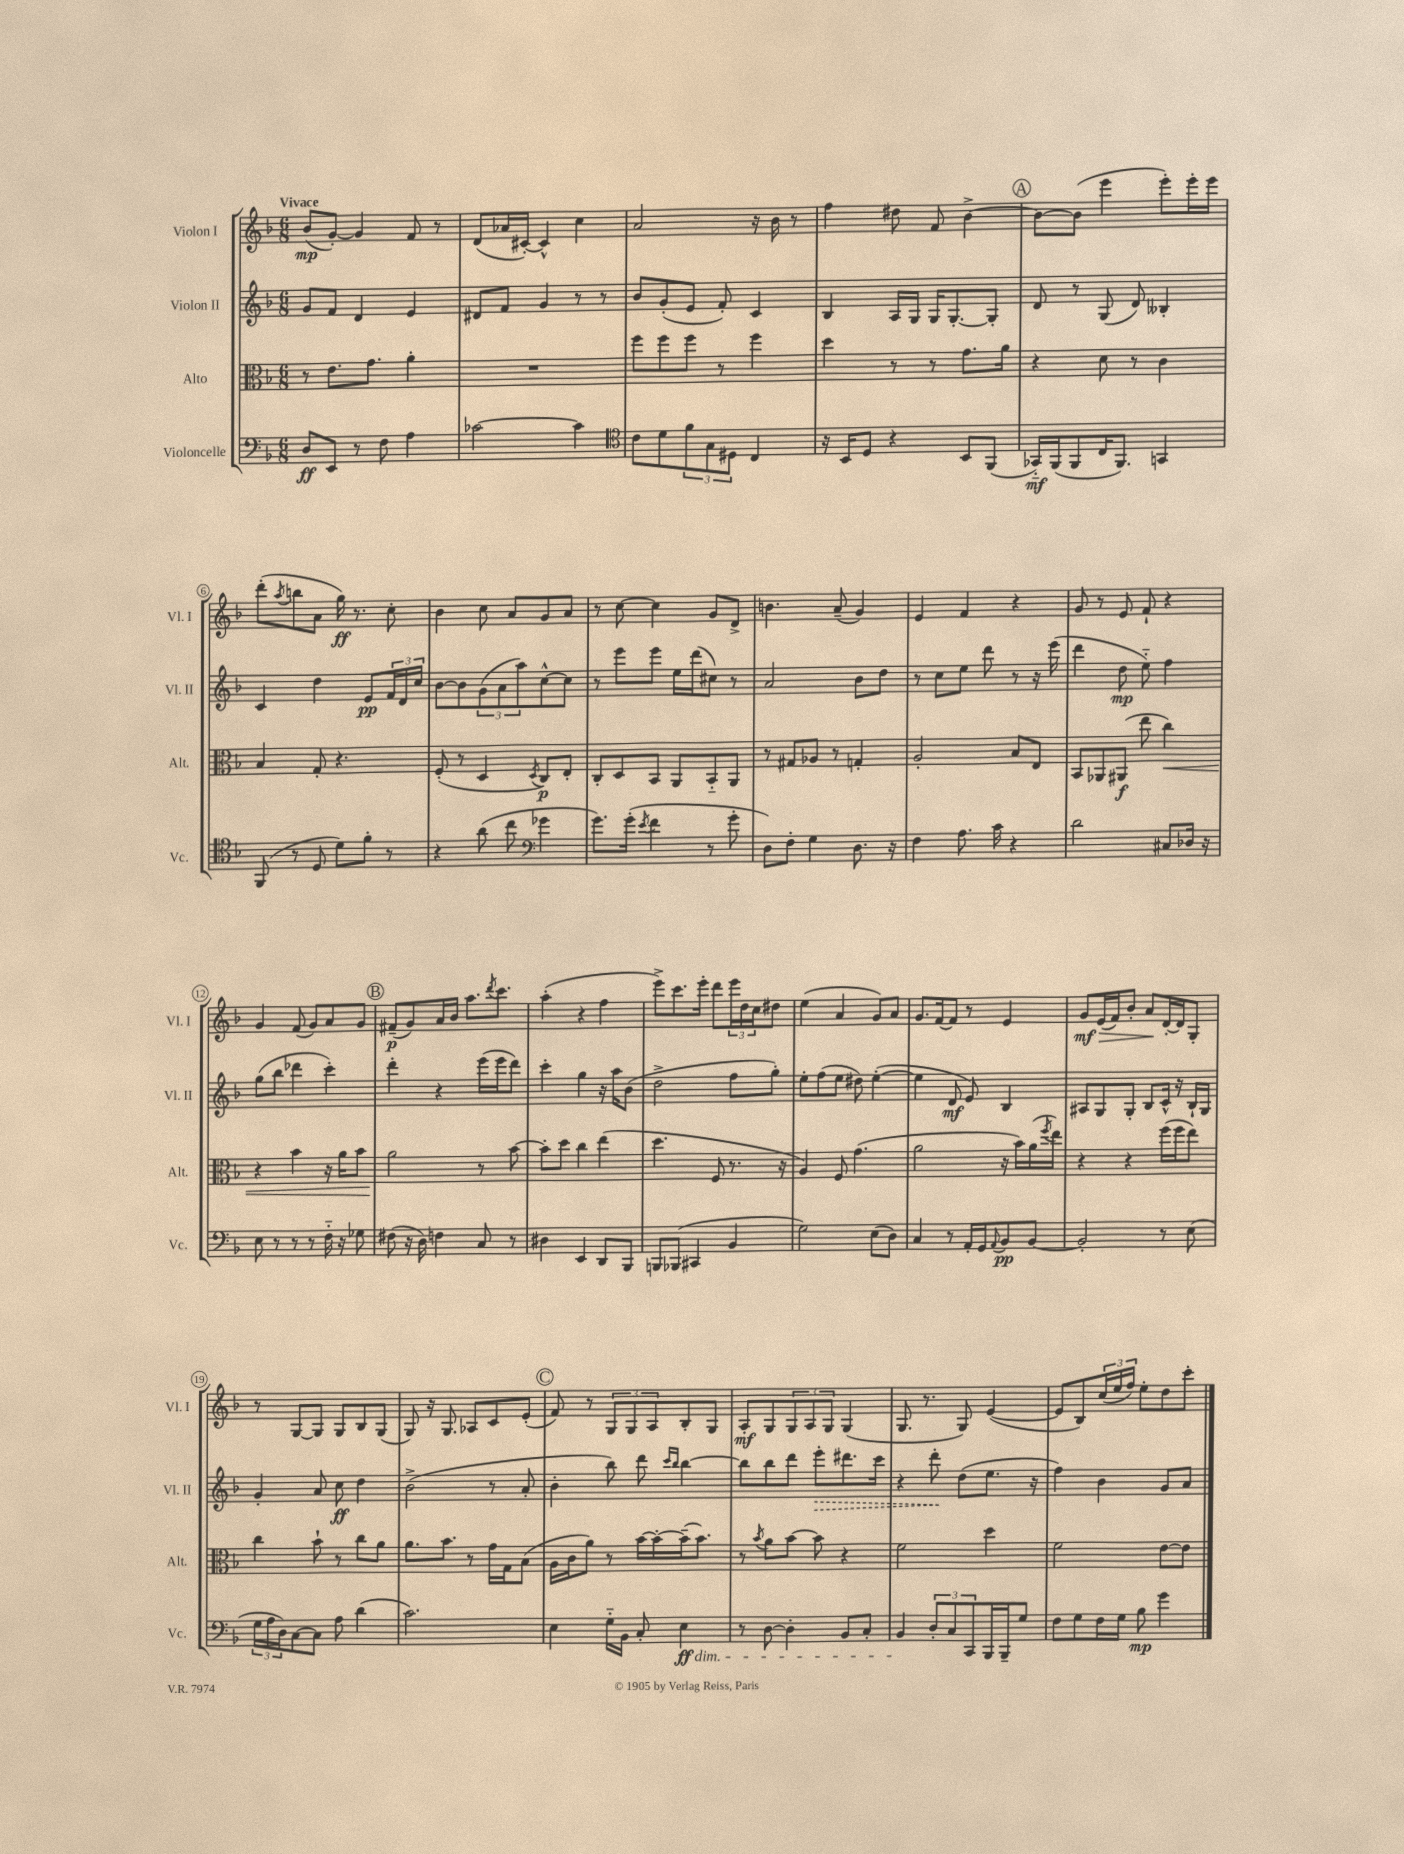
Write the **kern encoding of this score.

**kern	**kern	**kern	**kern
*staff4	*staff3	*staff2	*staff1
*clefF4	*clefC3	*clefG2	*clefG2
*k[b-]	*k[b-]	*k[b-]	*k[b-]
*M6/8	*M6/8	*M6/8	*M6/8
8D	8r	8g	(8b-
8EE	8.e	8f	[8g')
8r	.	4d	4g]
.	8.g	.	.
8F	.	.	.
4A	4a'	4e	8f
.	.	.	8r
=	=	=	=
[2c-	2.r	8d#	(8d
.	.	8f	16a-
.	.	.	[16c#')
.	.	4g	4c#^^]
4c-]	.	8r	4cc
.	.	8r	.
=	=	=	=
*clefC4	*	*	*
8c	8ff	8b-	2a
8d	8ff	(8g'	.
12f	8ff	8e	.
12G	.	.	.
.	8r	8f')	.
12D#	.	.	.
4C	4ff	4c	16r
.	.	.	16b-
.	.	.	8r
=	=	=	=
16r	4dd	4B-	4ff
16BB-	.	.	.
8D	.	.	.
4r	8r	16A	8dd#
.	.	16G	.
.	8r	16G	8f
.	.	[8.G'	.
8BB-	8.g	.	[4b-^
(8FF	.	8G']	.
.	16a	.	.
=	=	=	=
16GG-'~)	4r	8d	8b-_
(16FF	.	.	.
8FF	.	8r	(8b-]
16C	8d	(8G	4eee
8.FF)	.	.	.
.	8r	8d)	.
4GG	4c	4B--'	8eee')
.	.	.	16eee'
.	.	.	16eee
=	=	=	=
(8FF	4B-	4c	(8ddd'
.	.	.	8qaa
8r	.	.	8bb
8D	8G'	4dd	8a
8d)	4.r	.	16gg)
.	.	.	8.r
8f'	.	8e	.
8r	.	24f	8cc'
.	.	24d	.
.	.	24cc	.
=	=	=	=
4r	(8F'	[8b-	4b-
.	8r	8b-]	.
(8a	4D	(12g	8cc
.	.	12a	.
8cc	.	.	8a
.	.	12aa)	.
*clefF4	*	*	*
.	8qD	.	.
4g-	8C)	[8cc^^	8g
.	8E'	8cc]	8a
=	=	=	=
8.g)	8C'	8r	8r
.	8D	8eee	[8cc
(16g'	.	.	.
8qe	.	.	.
4f	8BB-	8eee	4cc]
.	8AA	16ee	.
.	.	(16ddd	.
8r	8BB-'~	8cc#)	8g
8g'	8AA	8r	8d^
=	=	=	=
8D)	8r	2a	4.b
8F'	8G#	.	.
4G	8A-	.	.
.	8r	.	(8a~
8.D	4G'	8b-	4g)
.	.	8dd	.
16r	.	.	.
=	=	=	=
4F	2A'	8r	4e
.	.	8cc	.
8.A	.	8ee	4f
.	.	8ddd	.
16c	.	.	.
4r	8B-	8r	4r
.	8E	16r	.
.	.	(16eee	.
=	=	=	=
2d	8BB-	4ddd	8g
.	8AA-	.	8r
.	(8AA#	8dd	8e
.	8ee	8ee'~)	8f`
8C#	4cc)	4ff	4r
16D-	.	.	.
16r	.	.	.
=	=	=	=
8E	4r	(8gg	4g
8r	.	8bb-	.
8r	4b-	4ddd-	(8f
8r	.	.	8g)
16F'~	16r	4ccc')	8a
16r	16a	.	.
8G-	8b-	.	8g
=	=	=	=
(8F#	2a	4ddd'	(8f#~
16r	.	.	8g)
16D)	.	.	.
4F	.	4r	16a
.	.	.	16b-
.	.	.	8.aa
8C	8r	(16eee	.
.	.	.	8qddd
.	.	16eee	8.ccc
8r	[8b-	8ddd)	.
=	=	=	=
4D#	8b-']	4ccc'	(4aa'
.	8dd	.	.
4EE	4cc	4gg	4r
8DD	(4ee	16r	4ff
.	.	16aa	.
8BBB-	.	(8b-	.
=	=	=	=
8BBB	4.dd	2dd^	8eee^)
(8BBB-	.	.	8.ccc
4CC#	.	.	.
.	.	.	16eee'
.	8F	.	8ddd
4BB-	8.r	8ff	24eee
.	.	.	24dd
.	.	.	24cc
.	.	8gg')	8dd#
.	16r	.	.
=	=	=	=
2G)	4A)	8ee'	(4ee
.	.	(8ff	.
.	8F	8ee	4a
.	(4.g	8dd#)	.
(8E	.	([4ee'	8g)
8D)	.	.	8a
=	=	=	=
4C	2a	4ee]	8.g
.	.	.	[16f
8r	.	8d	8f]
16AA'	.	8e)	8r
16GG	.	.	.
8qqAA	.	.	.
8BB-	16r	4B-	4e
.	16b-)	.	.
[8BB-	(16a	.	.
.	8qff	.	.
.	16ee)	.	.
=	=	=	=
2BB-']	4r	8A#	8g
.	.	8G	(16e
.	.	.	16f)
.	4r	8G'	8b-'
.	.	8B-	8a
8r	(16ff	16c^^	[16d'
.	16ff	16r	16d]
(8E	8ee)	16B-`	8G'
.	.	16G	.
=	=	=	=
24G	4cc	4g'	8r
24A	.	.	.
24D)	.	.	.
[8C	.	.	[8G
8C]	8b-`	8a	8G]
8A	8r	8cc	8G
(4d	8cc	4dd	8B-
.	8a	.	(8G
=	=	=	=
2.c)	8.a	(2b-^	8G)
.	.	.	16r
.	8.b-	.	8.G
.	8r	.	8A-
.	16g	8r	8c
.	16G	.	.
.	(8B-	8a'	(8e'
=	=	=	=
4E	16A	4b-'	8f)
.	16c	.	.
.	8a)	.	8r
16G'~	8r	8bb-)	12G
16BB-	.	.	.
.	.	.	12G
8C'	[16b-	8ddd	.
.	.	.	12A
.	16b-'_	.	.
.	.	16qqccc	.
.	.	16qqbb-	.
4E	(16b-~]	[4bb-	8B-'
.	8.b-)	.	.
.	.	.	8G
=	=	=	=
8r	8r	8bb-]	8A'
.	8qb-	.	.
[8D	8a	8bb-	8G
4D']	[8b-	8ddd	12G
.	.	.	12A
.	8b-]	8eee'	.
.	.	.	12G
8BB-	4r	8.ddd#	(4G
8C'	.	.	.
.	.	16ccc	.
=	=	=	=
4BB-	2f	4r	8.G
.	.	.	8.r
12D'	.	8ddd'	.
12C	.	.	.
.	.	(8dd	8G)
12CC	.	.	.
16BBB-	4dd	8.ee	([4e
16BBB-~	.	.	.
8G	.	.	.
.	.	16r	.
=	=	=	=
8F	2f	4ff)	8e]
8G	.	.	8B-)
16F	.	4b-	(24cc
.	.	.	24ee
16G	.	.	.
.	.	.	24ff)
8B-	.	.	8ee'
4g	[8e	8g	8dd
.	8e]	8a	8ccc'
==	==	==	==
*-	*-	*-	*-
